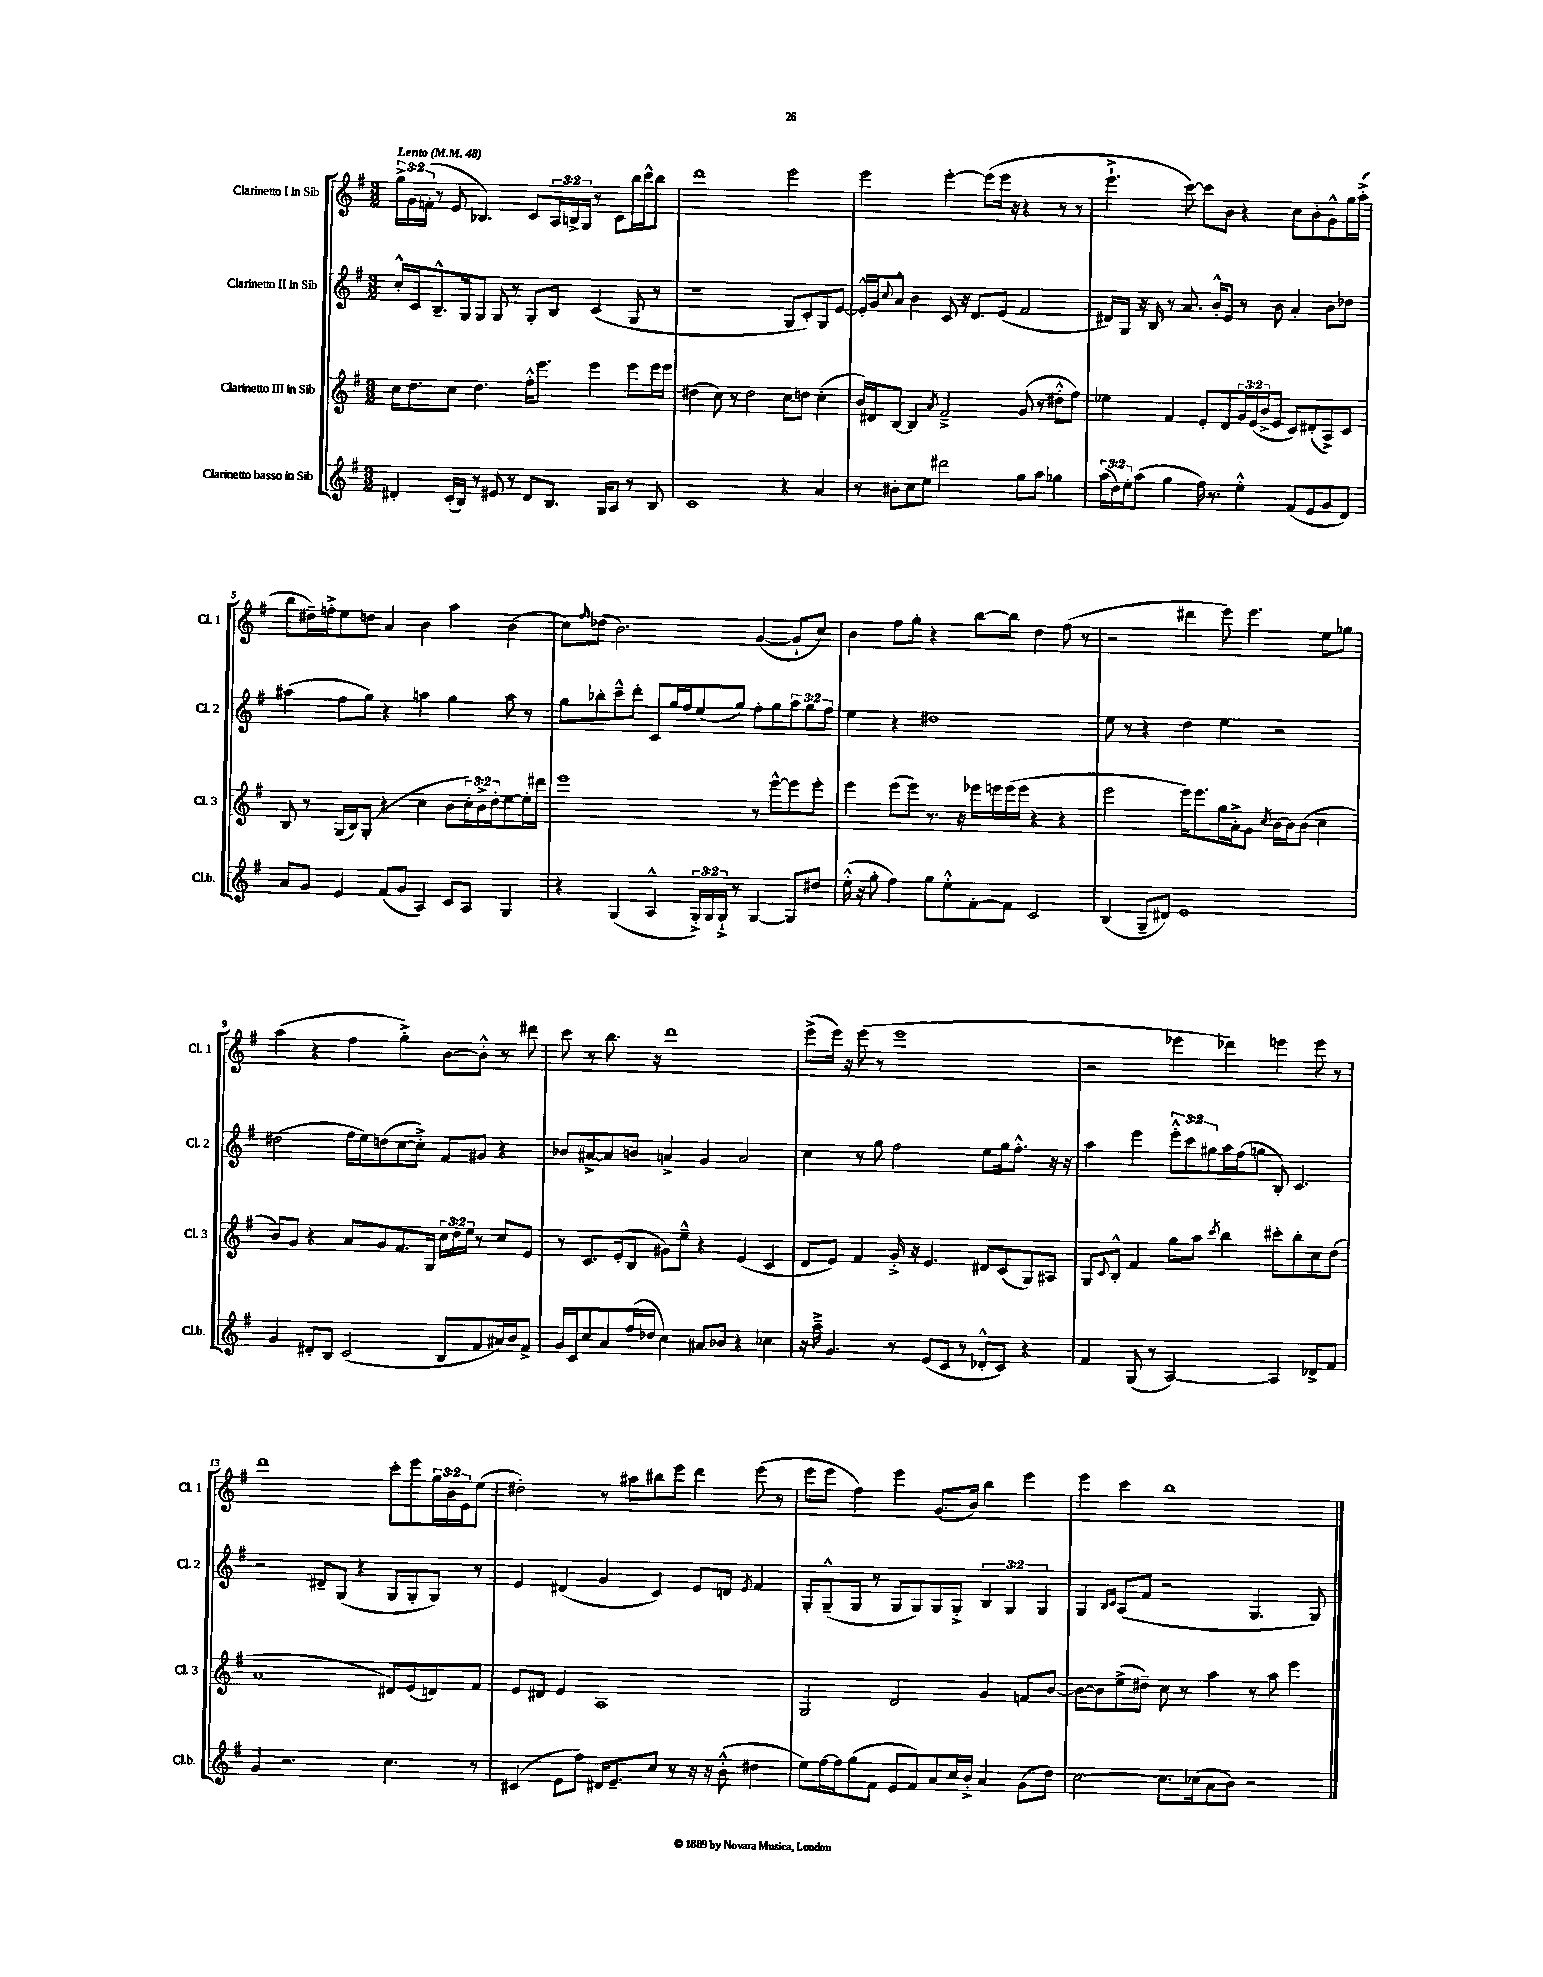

**kern	**kern	**kern	**kern
*part4	*part3	*part2	*part1
*staff4	*staff3	*staff2	*staff1
*I"Clarinetto basso in Sib	*I"Clarinetto III in Sib	*I"Clarinetto II in Sib	*I"Clarinetto I in Sib
*I'Cl.b.	*I'Cl. 3	*I'Cl. 2	*I'Cl. 1
*clefG2	*clefG2	*clefG2	*clefG2
*k[f#]	*k[f#]	*k[f#]	*k[f#]
*M3/2	*M3/2	*M3/2	*M3/2
*MM48	*MM48	*MM48	*MM48
=1	=1	=1	=1
!	!	!	!LO:TX:a:B:t=Lento
4d#X'/	16cc\KL	16cc'^^/LL	24gg^\LL
.	.	.	24g\
.	8.dd\	16c/J	.
.	.	.	(24fn'\JJ
.	.	8.B~^^/	8r
(16c'/LL	8cc\J	.	8e/
16B/JJ)	.	16G/k	.
8r	4.dd\	8G/J	4.B-X/)
8e#X/	.	8G/	.
8r	.	8r	.
8d#/L	16ff#'^^\KL	8G'/L	8c/L
.	8.eee\J	.	.
8.B/J	.	8B/J	24A/L
.	.	.	24Bn^/
.	.	.	24G/JJ
.	4eee\	(4c/	8r
16G/KL	.	.	.
8A/J	.	.	8c\L
8r	8eee\L	8G/	16bb\L
.	.	.	16ccc^^\J
8B/	16eee\L	8r	8bb\J
.	16eee\JJ	.	.
=2	=2	=2	=2
1c	(4dd#X\	1r	1ddd
.	8cc\)	.	.
.	8r	.	.
.	2dd#\	.	.
4r	8cc\L	8G/L	2eee\
.	8ddn\J	8c'/)	.
4a/	(4cc'\	8G/	.
.	.	[8e/J	.
=3	=3	=3	=3
8r	16b/LL)	16e'^^/LL]	2eee\
.	16d#X/J	16g/J	.
.	.	8qqcc/	.
8b#X'\L	[8B/J	8a^^/J	.
8cc\	4B/]	4b\	.
8ee\J	.	.	.
.	8qa/	.	.
2ddd#X\	2f#~^/	8c/	[4eee'\
.	.	16r	.
.	.	8.d/L	.
.	.	.	(8eee\L]
.	.	(8e/J	16eee\Jk
.	.	.	16r
8gg\L	(8g/	2f#/	4r
8aa\J	8r	.	.
4gg-X\	8dd#X'^^\L	.	8r
.	8ff#\J)	.	8r
=4	=4	=4	=4
(24aa\LL	4ee-X\	16d#X/LL)	4.eee`^\
24dd\)	.	.	.
.	.	16G/JJ	.
24ee'\J	.	.	.
(8aa\J	.	16r	.
.	.	16B/	.
4gg\	4f#/	8r	.
.	.	8.a/	[8ccc\)
16ff#\)	8e'/L	.	8ccc\L]
8.r	.	16b'^^/KL	.
.	8d/	8e/J	8b\J
4ee'^^\	24g/L	8r	4r
.	(24e/	.	.
.	24b^/J	.	.
.	8e/J	8b\	.
(8f#/L	8c/L)	4a'/	8cc\L
8e/	(8d#X'/	.	8b'\
8g/	8A^/)	8b\L	8g^^\
8d/J)	8c/J	8dd-X\J	16gg\L
.	.	.	(16aa'^\JJ
!!LO:LB:g=z
=5	=5	=5	=5
8a/L	8B/	(4aa#X\	8bb\L
8g/J	8r	.	16dd#X~\L)
.	.	.	16ffn'^\J
4e/	(16G/LL	8ff#\L	8ee\
.	16B/J)	.	.
.	(8G'/J	8gg\J)	8ddn\J
(8f#/L	4r	4r	4a/
8g/J	.	.	.
4A/)	4cc\	4aan\	4b\
8c/L	8b\L	4gg\	4aa\
8A/J	24cc'\L)	.	.
.	24b^\	.	.
.	24dd'\J	.	.
4G/	[8ee\	8aa\	(4b\
.	16ee'\L]	8r	.
.	16ddd#X\JJ	.	.
=6	=6	=6	=6
4r	1eee	8gg\L	8cc\L)
.	.	.	16qqff#/
.	.	8bb-X'\	(8dd-X\J
(4G/	.	8ccc~^^\	2.b\)
.	.	8ddd'\J	.
4A^^/	.	8c/L	.
.	.	16gg/L	.
.	.	16ff#/J	.
24G'^/LL)	.	(8ee/	.
24G/	.	.	.
24G`^/JJ	.	.	.
8r	.	8gg/J)	.
[4G/	8r	8ff#'\L	([4g/
.	[8eee^^\L	8gg\	.
8G/L]	8eee\]	12aa\	8g`/L]
.	.	12gg\	.
8dd#X/J	8eee'\J	.	8cc/J)
.	.	12ff#\J	.
=7	=7	=7	=7
(16ee'^^\	4eee\	4ee\	4b\
16r	.	.	.
8gg'\	.	.	.
4ff#\)	(8eee\L	4r	8ff#\L
.	8eee\J)	.	8gg'\J
8gg\L	8.r	1dd#X	4r
8ee'^^\	.	.	.
.	16r	.	.
[8f#'\	16eee-X\LL	.	[8bb\L
.	16eeen\	.	.
8f#\J]	(16eee\	.	8bb\J]
.	16eee\JJ	.	.
2c/	4r	.	4dd\
.	4r	.	(8ff#\
.	.	.	8r
=8	=8	=8	=8
(4B/	2eee\	8ee\	2r
.	.	8r	.
8G~/L	.	4r	.
8d#X/J)	.	.	.
1e	16eee\KL)	4dd\	4ddd#X\
.	8.eee\	.	.
.	16gg\L	4ee\	8eee\)
.	16a'^\J	.	.
.	8g\J	.	4.eee\
.	8qcc/	.	.
.	[16b\LL	2r	.
.	16b\J]	.	.
.	(8b\J	.	.
.	4cc\	.	8ee\L
.	.	.	8gg-X\J
!!LO:LB:g=z
=9	=9	=9	=9
4g/	8b/L)	(2dd#X\	(4aa\
.	8g/J	.	.
8d#X'/L	4r	.	4r
8B/J	.	.	.
(2c/	8a/L	16ff#\LL	4ff#\
.	.	16ee\J)	.
.	8g/	(8ddn\	.
.	8.f#/	[8cc\	4gg'^\)
.	.	8cc'^\J])	.
.	16G/Jk	.	.
8B/L	24cc\LL	8f#/L	[8b\L
.	24dd\	.	.
.	24ee\JJ	.	.
8f#/	8r	8g#X/J	8b'^^\J]
16a#X/L)	8cc/L	4r	8r
16b/J	.	.	.
8f#^/J	8e/J	.	8ddd#X\
=10	=10	=10	=10
16g/LL	8r	8b-X/L	8ccc\
16c/J	.	.	.
8cc/	8.c/L	[8a#X^/	8r
8a/	.	8a#/]	8.bb\
.	(16e'/k	.	.
(16ff#/L	8B/J	8bn/J	.
16dd-X/JJ	.	.	16r
4cc\)	8g#X\L)	4an^/	1ddd
.	8ee~^^\J	.	.
8a#X/L	4r	4g/	.
8b-X/J	.	.	.
4r	(4e/	2a/	.
4cc-X\	4c/	.	.
=11	=11	=11	=11
16r	8d/L	4cc\	(8eee^\L
16aa~^\	.	.	.
4.g/	8e/J)	.	16eee\Jk)
.	.	.	16r
.	4f#/	8r	(8eee\
.	.	8gg\	8r
8r	16g'^/	2ff#\	1eee
.	16r	.	.
(8e/L	4.e/	.	.
8c/J	.	.	.
8r	.	.	.
8d-X'^^/L	8d#X/L	8ee\L	.
8c/J)	(8c/	16gg\k	.
.	.	8.ff#'^^\J	.
4r	8G/)	.	.
.	8A#X/J	16r	.
.	.	16r	.
=12	=12	=12	=12
4f#/	8G/L	4aa\	2r
.	8qqc/	.	.
.	8B'^^/J	.	.
(8G/	4f#/	4eee\	.
8r	.	.	.
[2A/)	8gg\L	12eee'^^\L	4eee-X\
.	.	12ccc\	.
.	8aa\J	.	.
.	.	12gg#X\	.
.	8qccc/	.	.
.	4bb\	16aa\L	4ddd-X\)
.	.	(16ff#\J	.
.	.	8ggn\J	.
4A/]	8ccc#X'\L	8B'/)	4eeen\
.	8bb'\	4.c/	.
8d-X^/L	8cc\	.	8eee\
8f#/J	(8dd\J	.	8r
!!LO:LB:g=z
=13	=13	=13	=13
4g/	1a	2r	1ddd
2.r	.	.	.
.	.	8d#X~/L	.
.	.	(8G/J	.
.	.	4r	.
4.cc\	8d#X/L)	8G/L	8ccc'\L
.	(8e/	8G'/	8eee\
.	8dn/)	8G/J)	24gg\L
.	.	.	24b\
.	.	.	24e\J
8r	8f#/J	8r	(8ee\J
=14	=14	=14	=14
(4c#X/	8e/L	4e/	2dd#X'\)
.	8d#X/J	.	.
8e\L	4e/	(4d#X/	.
8ff#\J)	.	.	.
16d#X/KL	1A	4g/	8r
8.e~/	.	.	.
.	.	.	8aa#X\L
8cc/J	.	4c/)	8bb#X\
8r	.	.	8eee\J
16r	.	8e/L	4ddd\
16r	.	.	.
(8b'^^\	.	8dn/J	.
.	.	8qe/	.
4dd#X\	.	4f#/	(8eee\
.	.	.	8r
=15	=15	=15	=15
8ee\L)	2G/	8G'/L	8eee\L
[16ff#\L	.	(8G~^^/	8eee\J
16ff#\J]	.	.	.
(8gg\	.	8G/J	4ff#\)
8f#\J	.	8r	.
8e/L	2d/	8G/L	4eee\
8f#/)	.	8G/)	.
8a/	.	8G/	(8.g/L
16cc/L	.	8G'^/J	.
16b'^/JJ	.	.	16b/Jk)
4a/	4g/	6B/	4bb\
.	.	6G/	.
(8g\L	8fn/L	.	4eee\
.	.	6G/	.
8dd\J)	[8b/J	.	.
=16	=16	=16	=16
[2cc\	8b\L_	4G/	4eee\
.	8b\]	.	.
.	.	16qqB/LL	.
.	.	16qqc/JJ	.
.	(8ee^\	(8A/L	4ccc\
.	8dd#X~\J)	8f#/J	.
8.cc\L]	8cc\	2r	1bb
.	8r	.	.
(16cc-X\k	.	.	.
8a\	4aa\	.	.
8b\J)	.	.	.
2r	8r	4.G/	.
.	8aa\	.	.
.	4eee\	.	.
.	.	8G/)	.
==	==	==	==
*-	*-	*-	*-
